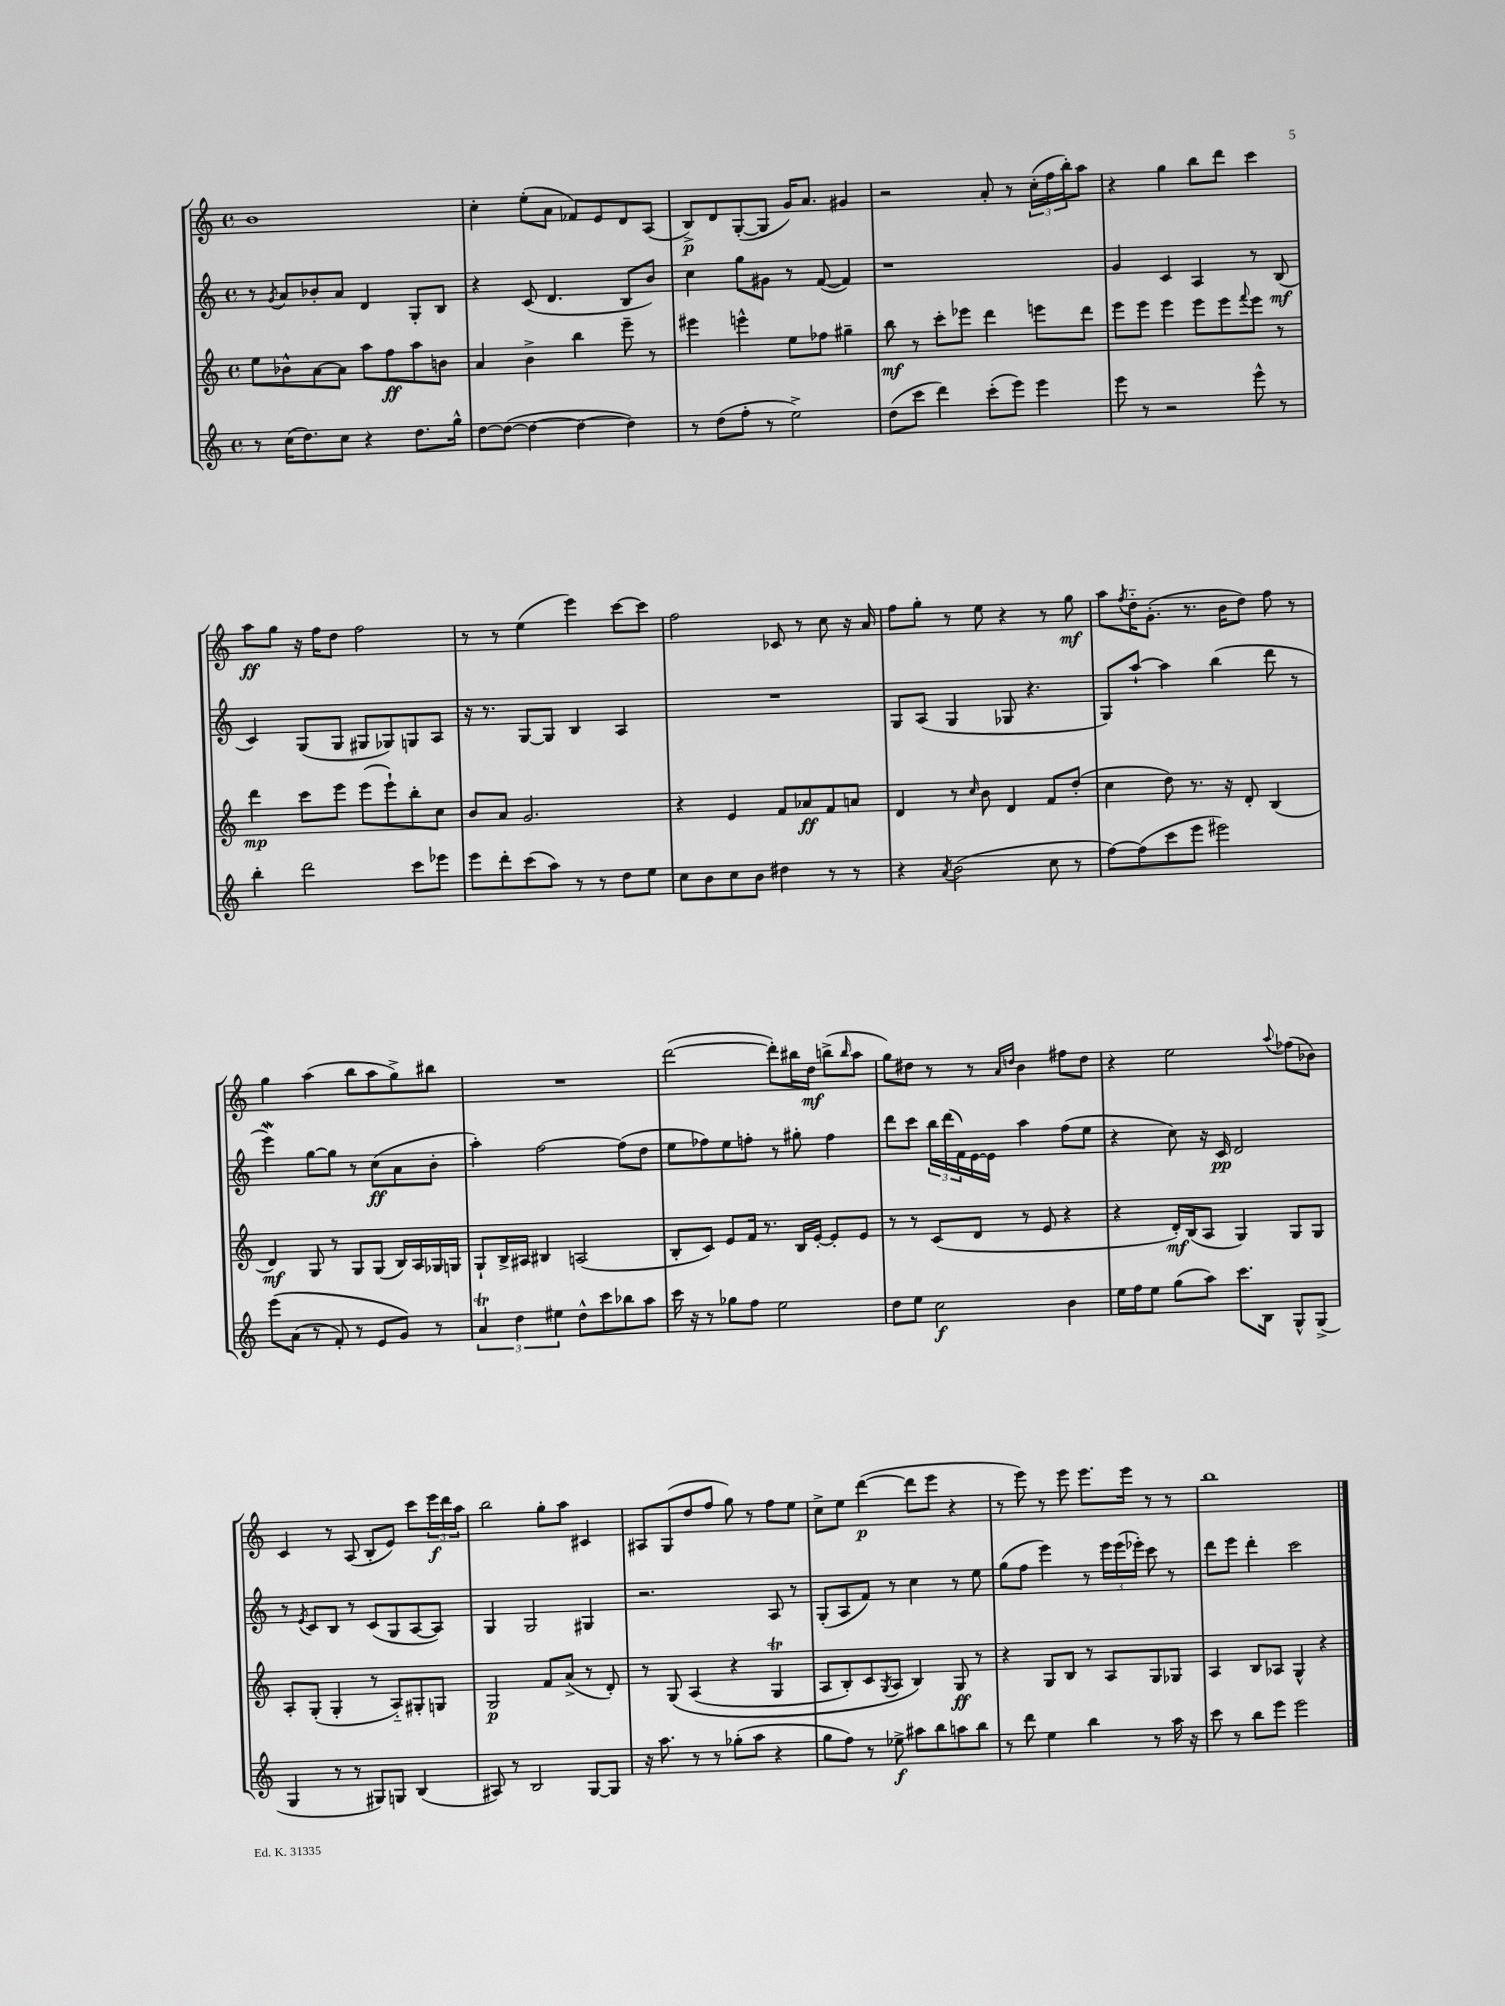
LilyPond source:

<<
\new StaffGroup <<
\new Staff = "s0" {
    \clef treble \key c \major \defaultTimeSignature \time 4/4
    b'1 |
    c''4-. e''8-.( a'8 fes'8) e'8 d'8 a8( |
    b8->\p) d'8 g8~-.( g8 g'16) a'8. gis'4 |
    r2 a'8-. r8 \tuplet 3/2 { c''16-.( f''16 b''16-.) } a''8 |
    r4 g''4 b''8 d'''8 c'''4 |
    a''8\ff g''8 r16 f''16 d''8 f''2 |
    r8 r8 e''4( e'''4) c'''8~ c'''8 |
    f''2 ces'8 r8 c''8 r16 a'16 |
    f''8 g''8-. r8 e''8 r4 r8 g''8\mf |
    a''8 \acciaccatura { f''8 } d''16-_ g'8.-.( r8. b'16 d''8) f''8 r8 |
    g''4 a''4( b''8 a''8 g''8->) bis''8 |
    R1 |
    d'''2~( d'''8-.) bis''16 d''16\mf b''8->( \grace { b''16 } a''8 |
    g''8) dis''8 r8 r8 \grace { a'16 d''16 } b'4 fis''8 d''8 |
    r4 e''2 \appoggiatura { a''8 } fes''8( bes'8) |
    c'4 r8 a8( b8-. e'8) c'''8 \tuplet 3/2 { e'''16\f d'''16 a''16 } |
    b''2 g''8-. a''8 cis'4 |
    ais8 g8( d''8 f''8 g''8) r8 f''8 e''8 |
    c''8-> e''8 d'''4~\p( d'''8 e'''8 r4 |
    r8 e'''8) r8 e'''8 e'''8. e'''16 r8 r8 |
    b''1 \bar "|." |
}
\new Staff = "s1" {
    \clef treble \key c \major \defaultTimeSignature \time 4/4
    r8 \acciaccatura { g'8 } a'8 bes'8-. a'8 d'4 g8-. b8 |
    r4 c'8( d'4. b8 b'8) |
    c''4 g''8 gis'8 r8 f'8~( f'4) |
    r1 |
    g'4 c'4 a4 r8 b8\mf( |
    c'4) g8( g8 gis8 ges8) g8 a8 |
    r16 r8. g8~ g8 b4 a4 |
    R1 |
    g8 a8( g4 ges8 r4. |
    g8) a''8~-! a''4 b''4( d'''8 r8 |
    e'''4\mordent) g''8~ g''8 r8 c''8\ff( a'8 b'8-. |
    a''4-.) f''2~ f''8( d''8 |
    e''8 fes''8) e''8 f''8-. r8 gis''8-. f''4 |
    d'''8 c'''8 \tuplet 3/2 { b''16 d'''16( f'16) } e'16~ e'16 a''4 f''8( e''8 |
    r4 c''8) r16 c'16\pp d'2 |
    r8 \acciaccatura { e'8 } c'8 b8 r8 c'8( g8 a8~ a8) |
    g4 g2 gis4 |
    r2. a8 r8 |
    g8-.( a8 f'8) r8 c''4 r8 e''8 |
    g''8( f''8 e'''4) r8 \tuplet 3/2 { e'''16 e'''16( ees'''16-.) } c'''8 r8 |
    d'''8 e'''8 d'''4-. c'''2 \bar "|." |
}
\new Staff = "s2" {
    \clef treble \key c \major \defaultTimeSignature \time 4/4
    e''8 bes'8-^ a'8~ a'8 a''8 f''8\ff a''8 b'8 |
    a'4 b'4-> b''4 e'''8-- r8 |
    eis'''4 e'''4-^ e''8 fes''8 gis''4-- |
    b''8\mf r8 c'''8-. ees'''8 d'''4 e'''8 d'''8 |
    e'''8 e'''8 e'''4 e'''8 e'''8 \appoggiatura { f'''8 } e'''8 r8 |
    d'''4\mp c'''8 e'''8 e'''8( e'''8-!) b''8-. c''8 |
    b'8 a'8 g'2. |
    r4 e'4 f'8 aes'8\ff f'8 a'8 |
    d'4 r8 \grace { c''16 } b'8 d'4 f'8 d''8-.( |
    c''4 d''8) r8. r16 d'8-. b4( |
    d'4\mf) g8 r8 g8 g8( b16) a16 ges16 g16 |
    g8-! b16-> ais16 bis4 a2( |
    b8-. c'8) e'8 f'16 r8. b16 e'16~-. e'8-. e'8 |
    r8 r8 c'8( d'8 r8 e'8 r4 |
    r4 d'16-.\mf) b16( a8 g4) g8 g8 |
    a8-. g8-.( g4-. r8 a8-_) gis8-. g8 |
    g2\p f'8 a'8->( r8 d'8-.) |
    r8 g8\( a4( r4 g4\trill |
    a8 b8-.) c'8 \acciaccatura { g8 } a8 b4\) g8\ff r8 |
    r4 g8 b8 r8 a8 g8 ges8 |
    a4 b8 aes8 g4-^ r4 \bar "|." |
}
\new Staff = "s3" {
    \clef treble \key c \major \defaultTimeSignature \time 4/4
    r8 c''16( d''8.) c''8 r4 d''8. g''16-^ |
    d''8~ d''8~( d''4~ d''4~ d''4) |
    r8 d''8( f''8-. r8 e''2->) |
    d''8( c'''8 d'''4) c'''8-.( e'''8) e'''4 |
    e'''8 r8 r2 e'''8-^ r8 |
    b''4-. d'''2 c'''8 ees'''8 |
    e'''8 d'''8-. c'''8( a''8) r8 r8 d''8 e''8 |
    c''8 b'8 c''8 b'8 dis''4 r8 r8 |
    r4 \acciaccatura { a'8 } b'2( c''8 r8 |
    f''8~) f''8( c'''8 e'''8 eis'''2) |
    e'''8\( a'8( r8 f'8-.) r8 e'8 g'8\) r8 |
    \tuplet 3/2 { a'4\trill d''4 eis''4 } d''8-^ c'''8 bes''8 a''8 |
    c'''16 r16 r8 ges''8 f''8 e''2 |
    d''8 e''8 c''2\f b'4 |
    e''16 f''16 e''8 g''8( a''8) c'''8. b16 g8-^ g8->( |
    g4 r8 r8 gis8) g8 b4( |
    ais8) r8 b2 g8~ g8 |
    r16 a''8. r8 r8 ges''8-.( a''8 r4 |
    g''8 f''8) r8 ees''8->\f ais''8 b''8 a''8 b''8 |
    r8 d'''8 e''4 b''4 r8 a''16 r16 |
    c'''8 r8 b''8 e'''8 e'''2 \bar "|." |
}
>>
>>
\layout { \context { \Score \remove "Bar_number_engraver" } }
